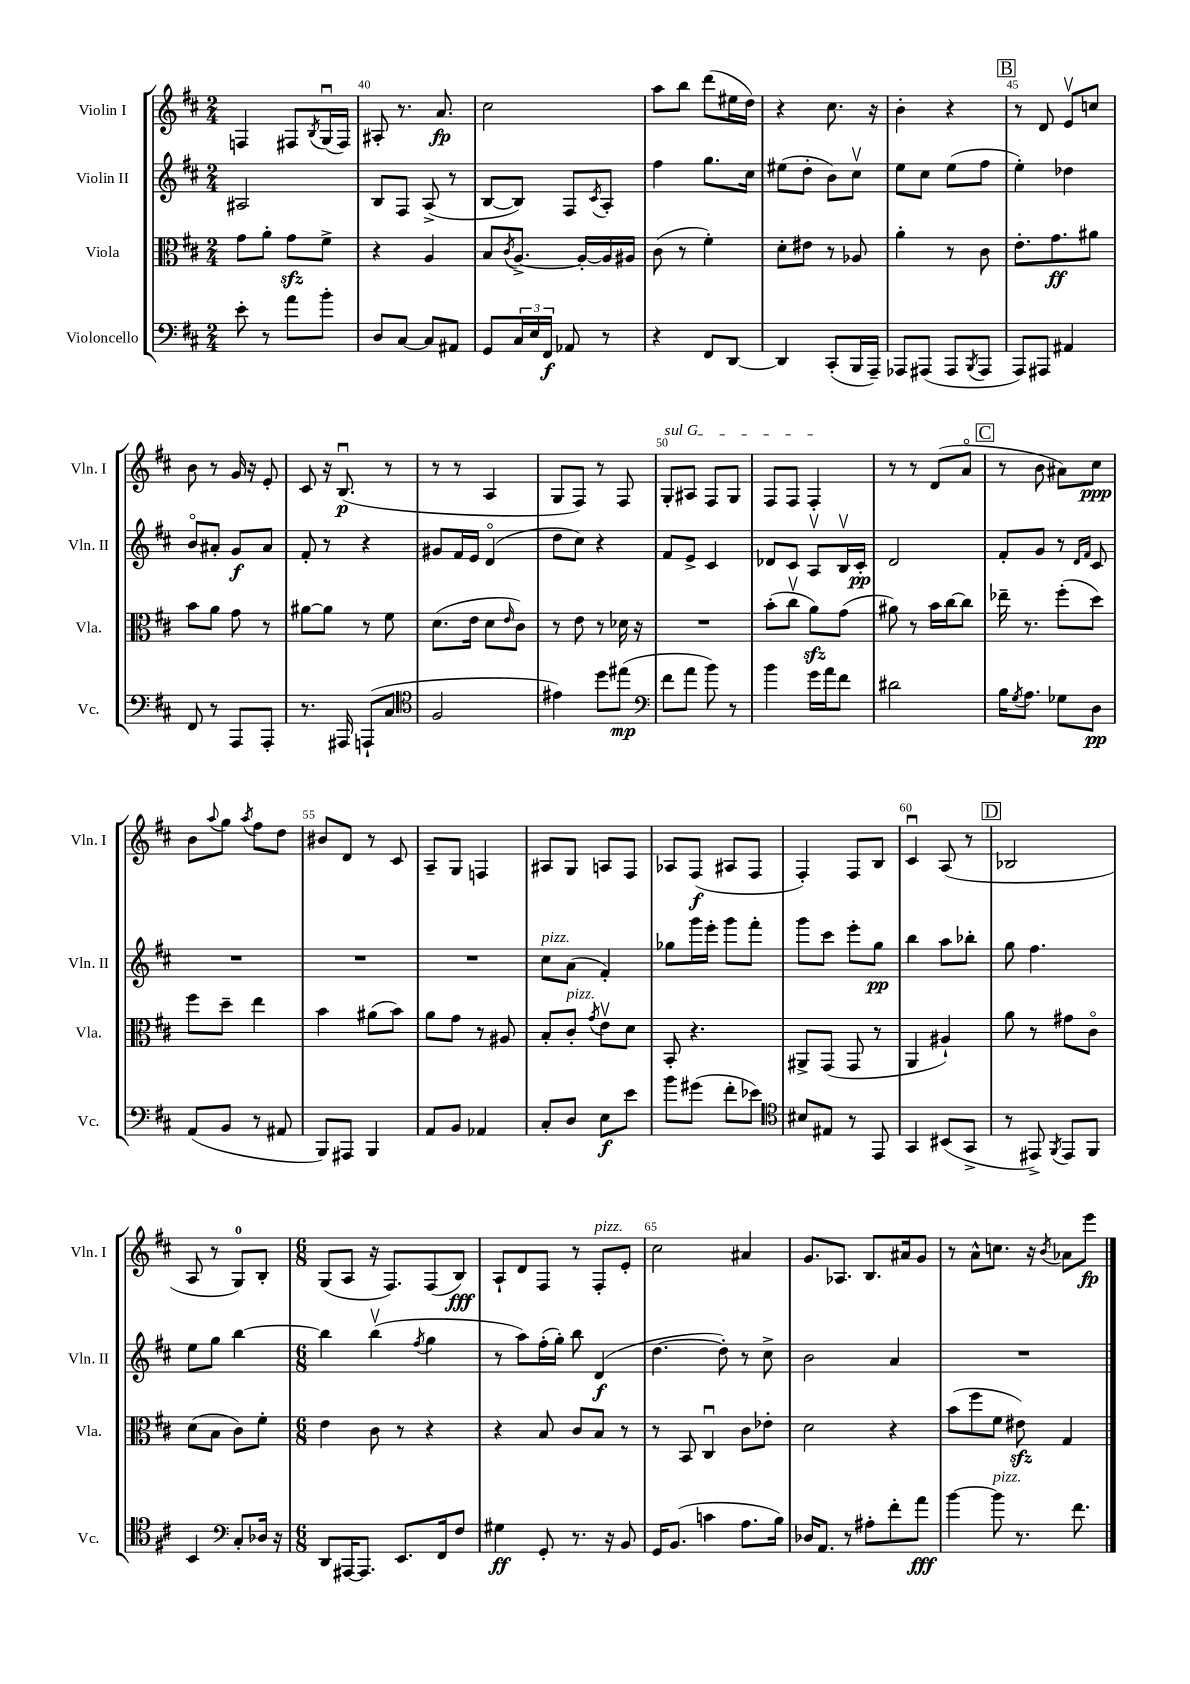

**kern	**kern	**kern	**kern
*staff4	*staff3	*staff2	*staff1
*clefF4	*clefC3	*clefG2	*clefG2
*k[f#c#]	*k[f#c#]	*k[f#c#]	*k[f#c#]
*M2/4	*M2/4	*M2/4	*M2/4
8e'	8g	2A#	4F
8r	8a'	.	.
8a	8g	.	8F#
.	.	.	8qB
8b'	8f#^	.	(16Gu
.	.	.	16F#)
=	=	=	=
8D	4r	8B	8A#'
[8C#	.	8F#	8.r
8C#]	4A	(8A^	.
.	.	.	8.a
8AA#	.	8r	.
=	=	=	=
8GG	8B	[8B	2cc#
.	8qc#	.	.
24C#	[8.A^	8B])	.
24E	.	.	.
24FF#	.	.	.
8AA-	.	8F#	.
.	16A'_	.	.
.	.	8qc#	.
8r	16A]	8A'	.
.	16A#	.	.
=	=	=	=
4r	(8c#	4ff#	8aa
.	8r	.	8bb
8FF#	4f#')	8.gg	(8ddd
[8DD	.	.	16ee#
.	.	16cc#	16dd)
=	=	=	=
4DD]	8d'	(8ee#	4r
.	8e#	8dd'	.
(8CC#'	8r	8b)	8.cc#
16BBB	8A-	8cc#v	.
16AAA~)	.	.	16r
=	=	=	=
8AAA-	4a'	8ee	4b'
(8AAA#	.	8cc#	.
8AAA#	8r	(8ee	4r
8qBBB	.	.	.
8AAA#	8c#	8ff#	.
=	=	=	=
8AAA)	8.e'	4ee')	8r
8AAA#	.	.	8d
.	8.g	.	.
4AA#	.	4dd-	8ev
.	8a#	.	8cc
=	=	=	=
8FF#	8b	8bo	8b
8r	8a	8a#'	8r
8AAA	8g	8g	16g
.	.	.	16r
8AAA'	8r	8a#	8e'
=	=	=	=
8.r	[8a#	8f#'	8c#
.	8a#]	8r	16r
16AAA#	.	.	(8.Bu
(8AAA`	8r	4r	.
8C#	8f#	.	8r
=	=	=	=
*clefC4	*	*	*
2F#	(8.d	8g#	8r
.	.	16f#	8r
.	16e	16e	.
.	8d	(4do	4A
.	16qqe	.	.
.	8c#)	.	.
=	=	=	=
4e#)	8r	8dd	8G
.	8e	8cc#)	8F#)
8dd	8r	4r	8r
(8ee#	16d-	.	8F#
.	16r	.	.
=	=	=	=
*clefF4	*	*	*
8f#	2r	8f#	8G'
8a	.	8e^	8A#
8b)	.	4c#	8F#
8r	.	.	8G
=	=	=	=
4b	(8b'	8d-	8F#
.	8cc#v	8c#	8F#
16g	8a)	8Av	4F#'
16a	.	.	.
8f#	(8g	16Bv	.
.	.	16c#'	.
=	=	=	=
2d#	8a#)	2d	8r
.	8r	.	8r
.	16b	.	(8d
.	[16cc#	.	.
.	8cc#]	.	8ao
=	=	=	=
16B	16ee-~	8f#'	8r
8qG	.	.	.
8.A	8.r	.	.
.	.	8g	8b
8G-	(8ff#'	8r	8a#)
.	.	16qqd	.
.	.	16qqf#	.
8D	8dd)	8c#	8cc#
=	=	=	=
(8AA	8ff#	2r	8b
.	.	.	8qqaa
8BB	8dd~	.	8gg
.	.	.	8qaa
8r	4ee	.	8ff#
8AA#	.	.	8dd
=	=	=	=
8BBB)	4b	2r	8b#
8AAA#	.	.	8d
4BBB	(8a#	.	8r
.	8b)	.	8c#
=	=	=	=
8AA	8a	2r	8A~
8BB	8g	.	8G
4AA-	8r	.	4F
.	8A#	.	.
=	=	=	=
8C#'	8B'	8cc#	8A#
8D	8c#'	(8a	8G
.	8qg	.	.
8E	8ev	4f#')	8A
8e	8d	.	8F#
=	=	=	=
8b	8BB'	8gg-	8A-
(8g#	4.r	16ggg	(8F#
.	.	16eee'	.
8f#'	.	8ggg	8A#
8e-)	.	8fff#'	8F#
=	=	=	=
*clefC4	*	*	*
8B#	8AA#^	8ggg	4F#')
8E#	(8GG	8ccc#	.
8r	8GG	8eee'	8F#
8EE	8r	8gg	8B
=	=	=	=
4GG	4AA	4bb	4c#u
(8BB#	4A#`)	8aa	(8A
8GG^	.	8bb-'	8r
=	=	=	=
8r	8a	8gg	2B-
8EE#^)	8r	4.ff#	.
8qFF#	.	.	.
8EE#	8g#	.	.
8FF#	8c#o	.	.
=	=	=	=
4BB	(8d	8ee	8A
.	8B	8gg	8r
*clefF4	*	*	*
8C#'	8c#)	[4bb	8G)
16D-	8f#'	.	8B'
16r	.	.	.
=	=	=	=
*M6/8	*M6/8	*M6/8	*M6/8
8DD	4e	4bb]	(8G
[16AAA#	.	.	8A
8.AAA#]	.	.	.
.	8c#	(4bbv	16r
.	.	.	8.F#)
8.EE	8r	.	.
.	.	8qff#	.
.	4r	4gg	(8F#
16FF#	.	.	.
8F#	.	.	8B)
=	=	=	=
4G#	4r	8r	8A`
.	.	8aa)	8d
8GG'	8B	(16ff#'	8F#
.	.	16gg')	.
8.r	8c#	8bb	8r
.	8B	(4d	8F#'
16r	.	.	.
8BB	8r	.	8e'
=	=	=	=
16GG	8r	[4.dd	2cc#
(8.BB	.	.	.
.	8BB	.	.
4c	4C#u	.	.
.	.	8dd'])	.
8.A	8c#	8r	4a#
.	8e-'	8cc#^	.
16B)	.	.	.
=	=	=	=
16D-	2d	2b	8.g
8.AA	.	.	.
.	.	.	8.A-
8r	.	.	.
8A#'	.	.	8.B
8f#'	4r	4a	.
.	.	.	16a#
8a	.	.	8g
=	=	=	=
[4b	(8b	2.r	8r
.	8ff#	.	8a^^
8b]	8f#	.	8.cc
8.r	8e#)	.	.
.	.	.	16r
.	.	.	8qb
.	4G	.	8a-
8.f#	.	.	.
.	.	.	8eee
==	==	==	==
*-	*-	*-	*-
